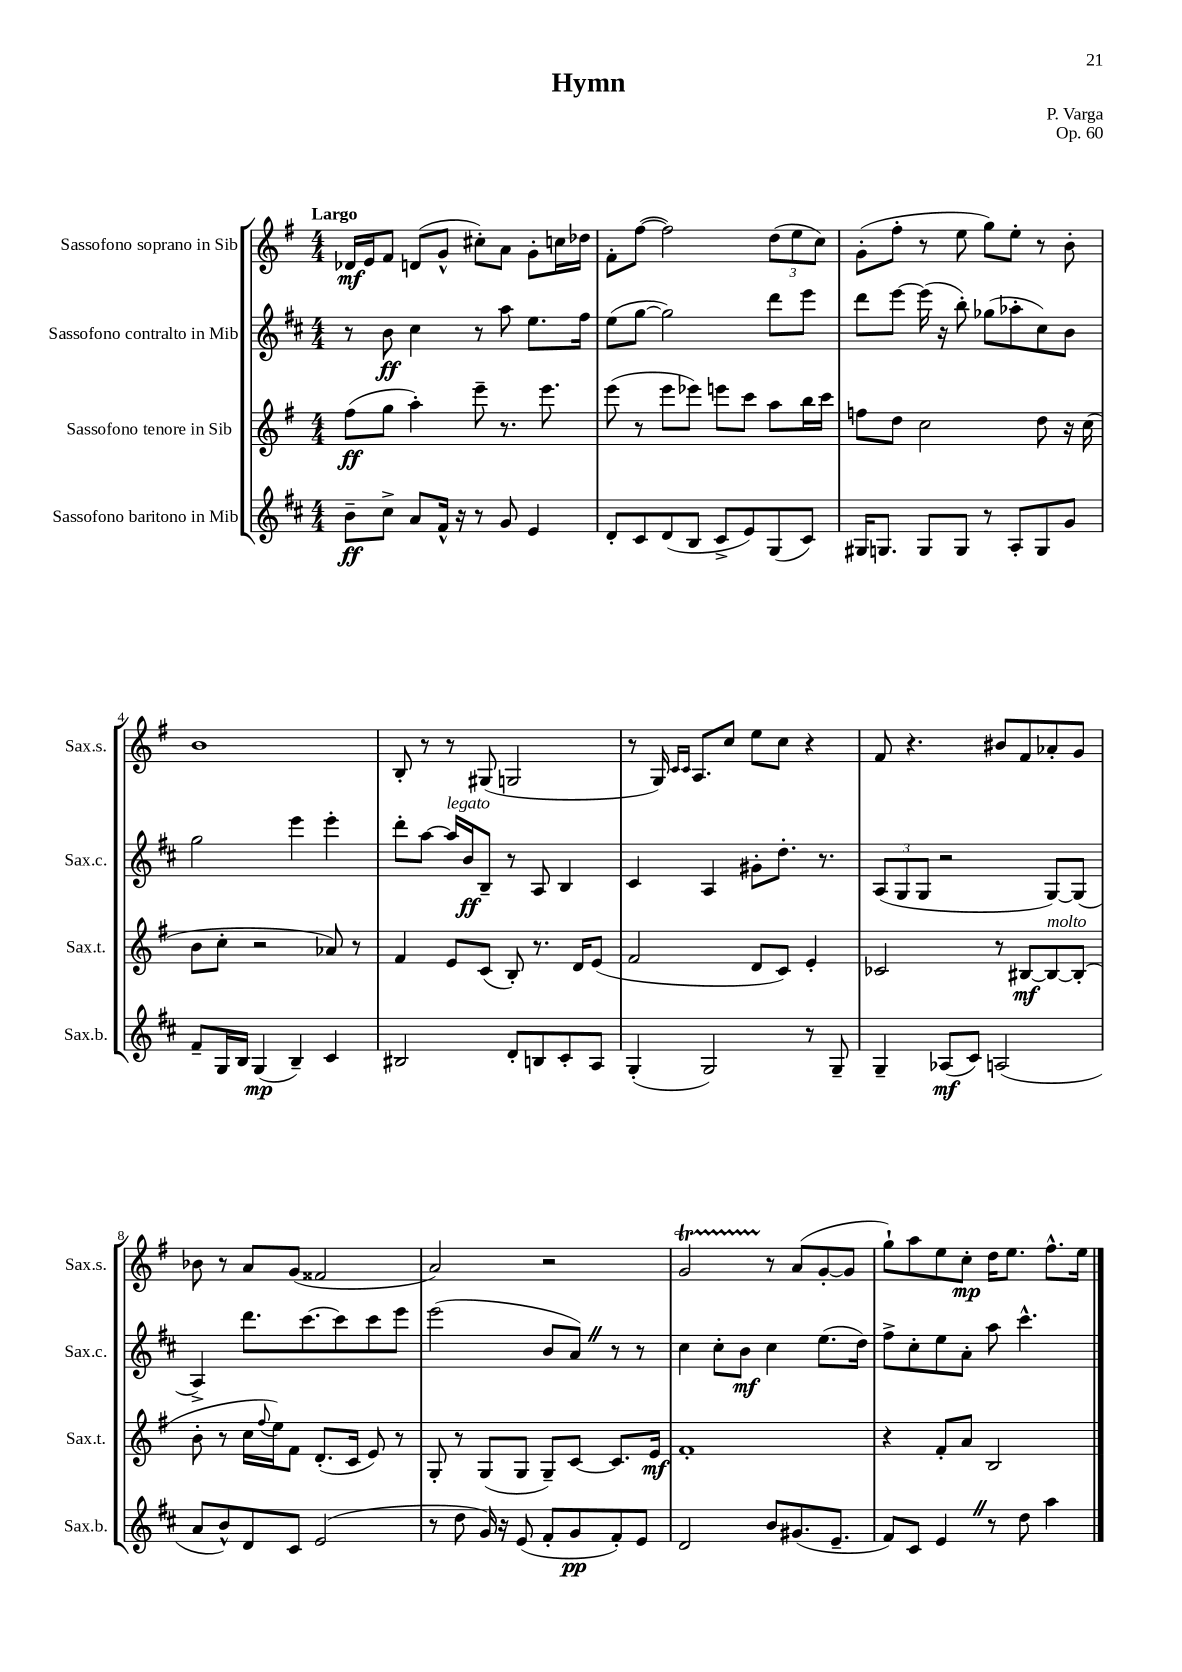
\header { title = "Hymn" composer = "P. Varga" opus = "Op. 60" }
<<
\new StaffGroup <<
\new Staff = "s0" \with { instrumentName = "Sassofono soprano in Sib" shortInstrumentName = "Sax.s." } {
    \clef treble \key g \major \numericTimeSignature \time 4/4 \tempo "Largo"
    des'16\mf e'16 fis'8 d'8( g'8-^ cis''8-.) a'8 g'8-. c''16 des''16 |
    fis'8-. fis''8~( fis''2) \tuplet 3/2 { d''8( e''8 c''8) } |
    g'8-.( fis''8-. r8 e''8 g''8) e''8-. r8 b'8-. |
    b'1 |
    b8-. r8 r8 gis8( g2 |
    r8 g16) \grace { c'16 c'16 } a8. c''8 e''8 c''8 r4 |
    fis'8 r4. bis'8 fis'8 aes'8-. g'8 |
    bes'8 r8 a'8 g'8( fisis'2 |
    a'2) r2 |
    g'2\startTrillSpan r8\stopTrillSpan a'8( g'8~-. g'8 |
    g''8-!) a''8 e''8 c''8-.\mp d''16 e''8. fis''8.-^ e''16 \bar "|." |
}
\new Staff = "s1" \with { instrumentName = "Sassofono contralto in Mib" shortInstrumentName = "Sax.c." } {
    \clef treble \key d \major \numericTimeSignature \time 4/4
    r8 b'8\ff cis''4 r8 a''8 e''8. fis''16 |
    e''8( g''8~ g''2) d'''8 e'''8 |
    d'''8 e'''8~ e'''16( r16 b''8-.) ges''8( aes''8-. cis''8) b'8 |
    g''2 e'''4 e'''4-. |
    d'''8-. a''8~ a''16^\markup { \italic "legato" } b'16\ff b8-- r8 a8 b4 |
    cis'4 a4 gis'8-. d''8.-. r8. |
    \tuplet 3/2 { a8( g8 g8 } r2 g8~) g8( |
    a4->) d'''8. cis'''8.~ cis'''8 cis'''8 e'''8 |
    e'''2( b'8 a'8) \once \override BreathingSign.text = \markup { \musicglyph "scripts.caesura.straight" } \breathe r8 r8 |
    cis''4 cis''8-. b'8\mf cis''4 e''8.( d''16) |
    fis''8-> cis''8-. e''8 a'8-. a''8 cis'''4.-^ \bar "|." |
}
\new Staff = "s2" \with { instrumentName = "Sassofono tenore in Sib" shortInstrumentName = "Sax.t." } {
    \clef treble \key g \major \numericTimeSignature \time 4/4
    fis''8\ff( g''8 a''4-.) e'''8-- r8. e'''8. |
    e'''8( r8 e'''8 ees'''8) e'''8 c'''8 a''8 b''16 c'''16 |
    f''8 d''8 c''2 d''8 r16 c''16( |
    b'8 c''8-. r2 aes'8) r8 |
    fis'4 e'8 c'8( b8-.) r8. d'16 e'8( |
    fis'2 d'8 c'8) e'4-. |
    ces'2 r8 bis8~\mf bis8~^\markup { \italic "molto" } bis8-.( |
    b'8-. r8 c''16 \appoggiatura { fis''8 } e''16) fis'8 d'8.-.( c'16 e'8) r8 |
    g8-. r8 g8( g8 g8--) c'8~ c'8. e'16\mf |
    fis'1-. |
    r4 fis'8-. a'8 b2 \bar "|." |
}
\new Staff = "s3" \with { instrumentName = "Sassofono baritono in Mib" shortInstrumentName = "Sax.b." } {
    \clef treble \key d \major \numericTimeSignature \time 4/4
    b'8--\ff cis''8-> a'8 fis'16-^ r16 r8 g'8 e'4 |
    d'8-. cis'8 d'8( b8 cis'8-> e'8) g8( cis'8) |
    gis16 g8. g8 g8 r8 a8-. g8 g'8 |
    fis'8-- g16 b16 g4\mp( b4--) cis'4 |
    bis2 d'8-. b8 cis'8-. a8 |
    g4-.( g2) r8 g8-- |
    g4-- aes8\mf( cis'8) a2( |
    a'8 b'8-^) d'8 cis'8 e'2( |
    r8 d''8 g'16) r16 e'8( fis'8-. g'8\pp fis'8-.) e'8 |
    d'2 b'8 gis'8.( e'8.-- |
    fis'8) cis'8 e'4 \once \override BreathingSign.text = \markup { \musicglyph "scripts.caesura.straight" } \breathe r8 d''8 a''4 \bar "|." |
}
>>
>>
